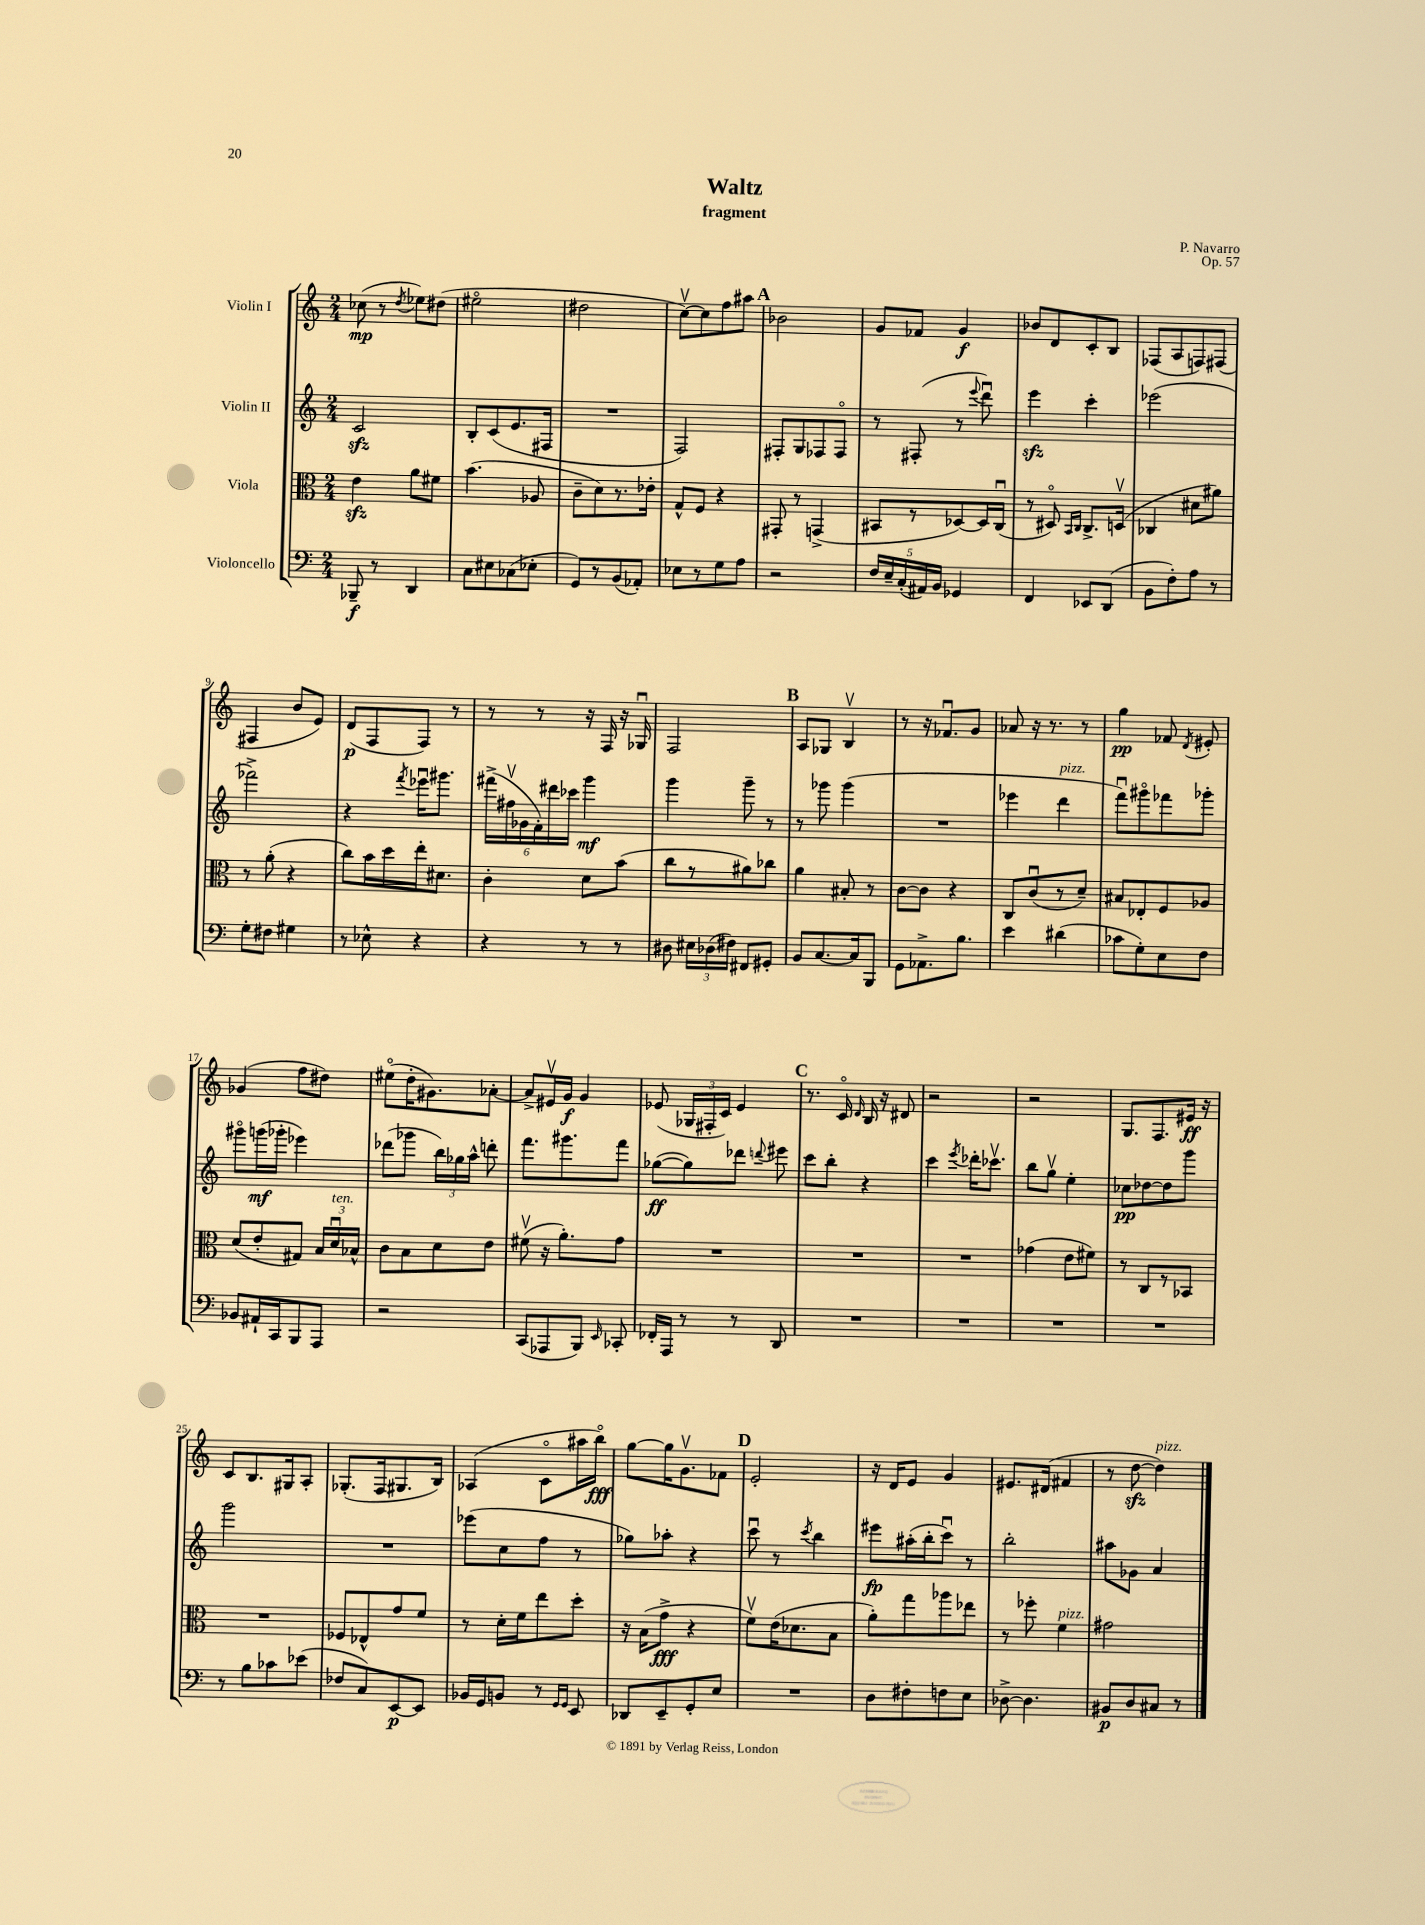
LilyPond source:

\header { title = "Waltz" composer = "P. Navarro" subtitle = "fragment" opus = "Op. 57" }
<<
\new StaffGroup <<
\new Staff = "s0" \with { instrumentName = "Violin I" } {
    \clef treble \key c \major \numericTimeSignature \time 2/4
    \autoBeamOff ces''8\mp( r8 \acciaccatura { d''8 } ees''8[) dis''8]( |
    eis''2\flageolet |
    dis''2 |
    c''8[~\upbow) c''8 f''8 ais''8] |
    \mark \markup { \bold "A" } bes'2 |
    g'8[ fes'8] g'4\f |
    bes'8[ d'8 c'8-. b8] |
    fes8[( a8 f8) fis8]( |
    fis4 b'8[ e'8]) |
    d'8[\p( f8 f8]) r8 |
    r8 r8 r16 f16 r16 ges16\downbow |
    f2 |
    \mark \markup { \bold "B" } a8[ ges8] b4\upbow |
    r8 r16 fes'8.[\downbow g'8] |
    aes'8 r16 r8. r8 |
    g''4\pp fes'8 \acciaccatura { d'8 } eis'8-. |
    ges'4( f''8[ dis''8]) |
    eis''8[\flageolet( d''16-. gis'8.) aes'8]~-. |
    aes'8[-> eis'16\upbow g'16]\f g'4 |
    ees'8( \tuplet 3/2 { ges16[ fis16-. c'16]) } ees'4 |
    \mark \markup { \bold "C" } r8. c'16\flageolet \grace { d'16 } b16 r16 dis'8 |
    r2 |
    r2 |
    g8.[ f8. eis'16]\ff r16 |
    c'8[ b8. gis16 a8]-. |
    ges8.[-.( f16 gis8. b16]) |
    aes4( c'8[\flageolet ais''16 b''16]\flageolet\fff) |
    g''8[~ g''16 g'8.\upbow fes'8] |
    \mark \markup { \bold "D" } e'2-. |
    r16 d'16[ e'8] g'4 |
    eis'8.[ dis'16]( fis'4 |
    r8 d''8~\sfz d''4^\markup { \italic "pizz." }) \bar "|." |
}
\new Staff = "s1" \with { instrumentName = "Violin II" } {
    \clef treble \key c \major \numericTimeSignature \time 2/4
    \autoBeamOff c'2\sfz |
    b8[-. c'8( e'8. fis16] |
    R2 |
    f2) |
    \mark \markup { \bold "A" } fis8[-. g8 fes8 fes8]\flageolet |
    r8 fis8-.( r8 \appoggiatura { e'''8 } d'''8\downbow) |
    e'''4\sfz c'''4-. |
    ees'''2( |
    fes'''2->) |
    r4 \acciaccatura { f'''8 } ees'''16[\downbow gis'''8.] |
    \tuplet 6/4 { fis'''16[->( fis''16\upbow ges'16 f'16-.) dis'''16 ces'''16] } g'''4\mf |
    g'''4 g'''8-- r8 |
    \mark \markup { \bold "B" } r8 ges'''8 ges'''4( |
    R2 |
    ees'''4 d'''4^\markup { \italic "pizz." } |
    f'''8[\downbow) gis'''8\flageolet fes'''8 ges'''8]-. |
    gis'''8[\flageolet g'''16\mf( ges'''16]-. ees'''4) |
    des'''8[( ges'''8] \tuplet 3/2 { b''16[) ges''16 a''16]-^ } d'''8-. |
    f'''8.[ gis'''8. f'''8] |
    ges''8[~\ff( ges''8) des'''8] \appoggiatura { d'''8 } eis'''8 |
    \mark \markup { \bold "C" } c'''8[ b''8]-. r4 |
    c'''4 \acciaccatura { e'''8 } des'''16[-. ces'''8.]\upbow |
    b''8[ g''8]\upbow e''4-. |
    ces''8[\pp des''8~ des''8 g'''8] |
    g'''2 |
    R2 |
    ees'''8[( c''8 f''8] r8 |
    ges''8[) aes''8]-. r4 |
    \mark \markup { \bold "D" } c'''8\downbow r8 \acciaccatura { c'''8 } b''4 |
    eis'''8[\fp ais''16-.( b''16-. c'''8]\downbow) r8 |
    b''2-. |
    ais''8[ ges'8] a'4 \bar "|." |
}
\new Staff = "s2" \with { instrumentName = "Viola" } {
    \clef alto \key c \major \numericTimeSignature \time 2/4
    \autoBeamOff e'4\sfz a'8[ fis'8] |
    b'4.( aes8 |
    c'8[-- d'8) r8. ees'16]-. |
    g8[-^ f8] r4 |
    \mark \markup { \bold "A" } gis,8-. r8 g,4->( |
    bis,8[ r8 des8~) des16 c16]\downbow( |
    r8 dis8\flageolet) \grace { b,16[ c16] } c8.[-> d16]\upbow( |
    ces4 dis'8[ ais'8]) |
    r8 a'8-.( r4 |
    c''8[) b'16 d''16 e''16-. dis'8.] |
    c'4-. d'8[ b'8]( |
    c''8[ r8 ais'8) ces''8] |
    \mark \markup { \bold "B" } a'4 bis8-. r8 |
    c'8[~ c'8] r4 |
    c8[ c'8\downbow( r8 d'8]--) |
    bis8[ ees8-. f8 aes8] |
    d'8[( e'8-. gis8]) \tuplet 3/2 { b16[ d'16\downbow^\markup { \italic "ten." } bes16]-^ } |
    c'8[ b8 d'8 e'8] |
    fis'8\upbow( r16 a'8.[-.) g'8] |
    R2 |
    \mark \markup { \bold "C" } R2 |
    R2 |
    ges'4( e'8[ fis'8]) |
    r8 c8[ r8 bes,8] |
    R2 |
    fes8[ ees8-^ g'8 f'8] |
    r8 d'16[-. f'16 e''8 d''8]-. |
    r16 b16[( g'8]->\fff r4 |
    \mark \markup { \bold "D" } f'8[\upbow) e'16( des'8. b8] |
    a'8[-.) g''8 aes''8 ees''8] |
    r8 fes''8-. f'4^\markup { \italic "pizz." } |
    gis'2 \bar "|." |
}
\new Staff = "s3" \with { instrumentName = "Violoncello" } {
    \clef bass \key c \major \numericTimeSignature \time 2/4
    \autoBeamOff bes,,8--\f r8 d,4 |
    c8[ eis8 ces8( ees8]-. |
    g,8[) r8 b,8( aes,8]-.) |
    ees8[ r8 g8 a8] |
    \mark \markup { \bold "A" } r2 |
    \tuplet 5/4 { f16[ e16-- c16-.( ais,16) b,16] } ges,4 |
    f,4 ees,8[ d,8]( |
    b,8[ f8-.) a8] r8 |
    g8[-. fis8] gis4 |
    r8 ees8-^ r4 |
    r4 r8 r8 |
    dis8 \tuplet 3/2 { eis16[ des16( fis16]) } fis,8[ gis,8]-. |
    \mark \markup { \bold "B" } b,8[ c8.~ c16 b,,8] |
    g,8[ aes,8.-> b8.] |
    e'4 dis'4( |
    ces'8[ g8-.) e8 f8] |
    bes,8[ ais,16-! c,16 b,,8 a,,8] |
    r2 |
    c,8[( aes,,8 b,,8]) \grace { e,16 } ces,8-. |
    fes,16[-. a,,16] r8 r8 d,8 |
    \mark \markup { \bold "C" } R2 |
    R2 |
    R2 |
    R2 |
    r8 b8[ ces'8 ees'8]( |
    fes8[ c8) e,8~\p e,8] |
    bes,16[ g,16 b,8] r8 \grace { g,16[ g,16] } e,8 |
    des,8[ e,8-- g,8-. e8] |
    \mark \markup { \bold "D" } R2 |
    d8[ fis8-. f8 e8] |
    des8~-> des4. |
    bis,8[\p d8 cis8] r8 \bar "|." |
}
>>
>>
